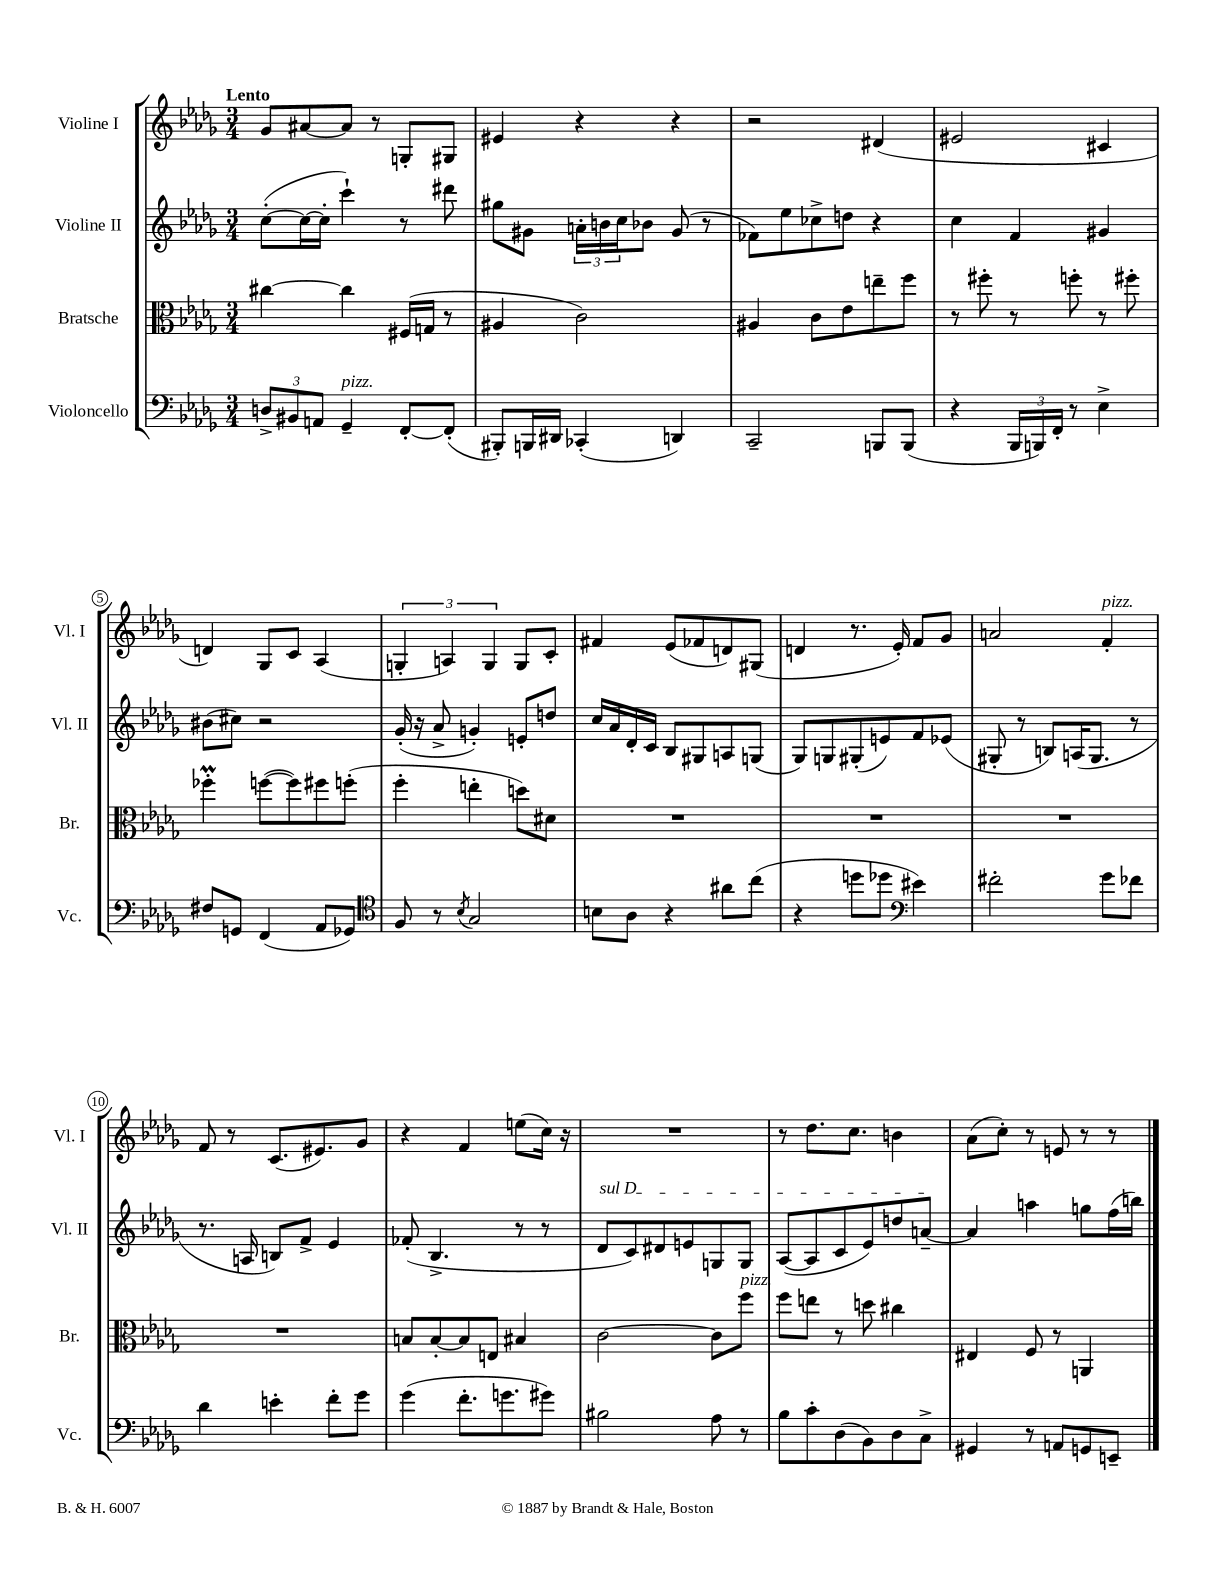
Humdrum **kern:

**kern	**kern	**kern	**kern
*part4	*part3	*part2	*part1
*staff4	*staff3	*staff2	*staff1
*I"Violoncello	*I"Bratsche	*I"Violine II	*I"Violine I
*I'Vc.	*I'Br.	*I'Vl. II	*I'Vl. I
*clefF4	*clefC3	*clefG2	*clefG2
*k[b-e-a-d-g-]	*k[b-e-a-d-g-]	*k[b-e-a-d-g-]	*k[b-e-a-d-g-]
*M3/4	*M3/4	*M3/4	*M3/4
=1	=1	=1	=1
!	!	!	!LO:TX:a:B:t=Lento
12Dn^/L	[4cc#X\	([8cc'\L	8g-/L
12BB#X/	.	.	.
.	.	16cc\L_	[8a#X/
12AAn/J	.	.	.
.	.	16cc'\JJ]	.
!LO:TX:a:i:t=pizz.	!	!	!
4GG-~/	4cc#\]	4ccc`\)	8a#/J]
.	.	.	8r
[8FF'/L	(16F#X/LL	8r	8Gn'/L
.	16Gn/JJ	.	.
(8FF'/J]	8r	8ddd#X\	8G#X/J
=2	=2	=2	=2
8BBB#X'/L)	4A#X/	8gg#X\L	4e#X/
16BBBn/L	.	8g#X\J	.
16DD#X/JJ	.	.	.
(4CC-X'/	2c\)	24an'\LL	4r
.	.	24bn\	.
.	.	24cc\J	.
.	.	8b-X\J	.
4DDn/)	.	(8g#/	4r
.	.	8r	.
=3	=3	=3	=3
2CC~/	4A#X/	8f-X\L)	2r
.	.	8ee-\	.
.	8c\L	8cc-X^\	.
.	8e-\	8ddn\J	.
8BBBn/L	8een~\	4r	(4d#X/
(8BBB/J	8ff\J	.	.
=4	=4	=4	=4
4r	8r	4cc\	2e#X/
.	8ff#X'\	.	.
24BBB-/LL	8r	4f/	.
24BBBn/)	.	.	.
24FF'/JJ	.	.	.
8r	8ffn'\	.	.
4E-^\	8r	4g#X/	4c#X/
.	8ff#X'\	.	.
!!LO:LB:g=z
=5	=5	=5	=5
8F#X/L	4ff-XM'\	(8b#X\L	4dn/)
8GGn/J	.	8cc#X\J)	.
(4FF/	([8ffn\L	2r	8G-/L
.	8ff\])	.	8c/J
8AA-/L	8ff#X\	.	(4A-/
8GG-X/J)	(8ffn'\J	.	.
=6	=6	=6	=6
*clefC4	*	*	*
8F/	4ff'\	(16g-'/	6Gn'/
.	.	16r	.
8r	.	8a-^/	.
.	.	.	6An/)
8qB-/	.	.	.
2G-/	4een'\	4gn'/)	.
.	.	.	6G/
.	8ddn\L)	8en'/L	8G/L
.	8d#X\J	8ddn/J	8c'/J
=7	=7	=7	=7
8Bn\L	2.r	16cc/LL	4f#X/
.	.	16a-/	.
8A-\J	.	16d-'/	.
.	.	16c/JJ	.
4r	.	8B-/L	(8e-/L
.	.	8G#X/	8f-X/
8a#X\L	.	8An/	8dn/)
(8cc\J	.	(8Gn/J	(8G#X/J
=8	=8	=8	=8
4r	2.r	8G-/L)	4dn/
.	.	8Gn/	.
8ddn\L	.	(8G#X'/	8.r
8dd-X\J	.	8en/)	.
.	.	.	16e-'/)
*clefF4	*	*	*
4e#X\)	.	8f/	8f/L
.	.	(8e-X/J	8g-/J
=9	=9	=9	=9
2f#X'\	2.r	8G#X'/	2an/
.	.	8r	.
.	.	8Bn/L)	.
.	.	(16An/K	.
.	.	8.G#/J	.
!	!	!	!LO:TX:a:i:t=pizz.
8g-\L	.	.	4f'/
8f-X\J	.	8r	.
!!LO:LB:g=z
=10	=10	=10	=10
4d-\	2.r	8.r	8f/
.	.	.	8r
.	.	16An/	.
4en'\	.	8Bn/L)	(8.c/L
.	.	8f^/J	.
.	.	.	8.e#X/)
8f'\L	.	4e-/	.
8g-\J	.	.	8g-/J
=11	=11	=11	=11
(4g-\	8Bn/L	(8f-X'/	4r
.	[8B'/	4.B-^/	.
8.f'\L	8B/]	.	4f/
.	8En/J	.	.
8.gn\	.	.	.
.	4B#X/	8r	(8een\L
8g#X\J)	.	8r	16cc\Jk)
.	.	.	16r
=12	=12	=12	=12
!	!	!LO:TX:a:i:t=sul D	!
2B#X\	[2c\	8d-/L	2.r
.	.	8c/)	.
.	.	8d#X/	.
.	.	8en/	.
8A-\	8c\L]	8Gn/	.
!	!LO:TX:a:i:t=pizz.	!	!
8r	8ff\J	8G/J	.
=13	=13	=13	=13
8B-\L	8ff\L	([8A-/L	8r
8c'\	8een\J	8A-/]	8.dd-\L
(8D-\	8r	8c/	.
.	.	.	8.cc\J
8BB-\)	8ddn\	8e-/)	.
8D-\	4cc#X\	8ddn/	4bn\
8C^\J	.	[8an~/J	.
=14	=14	=14	=14
4GG#X/	4E#X/	4a/]	(8a-\L
.	.	.	8cc'\J)
8r	8F/	4aan\	8r
8AAn/L	8r	.	8en/
8GGn/	4AAn/	8ggn\L	8r
8EEn~/J	.	(16ff\L	8r
.	.	16bbn\JJ)	.
==	==	==	==
*-	*-	*-	*-
